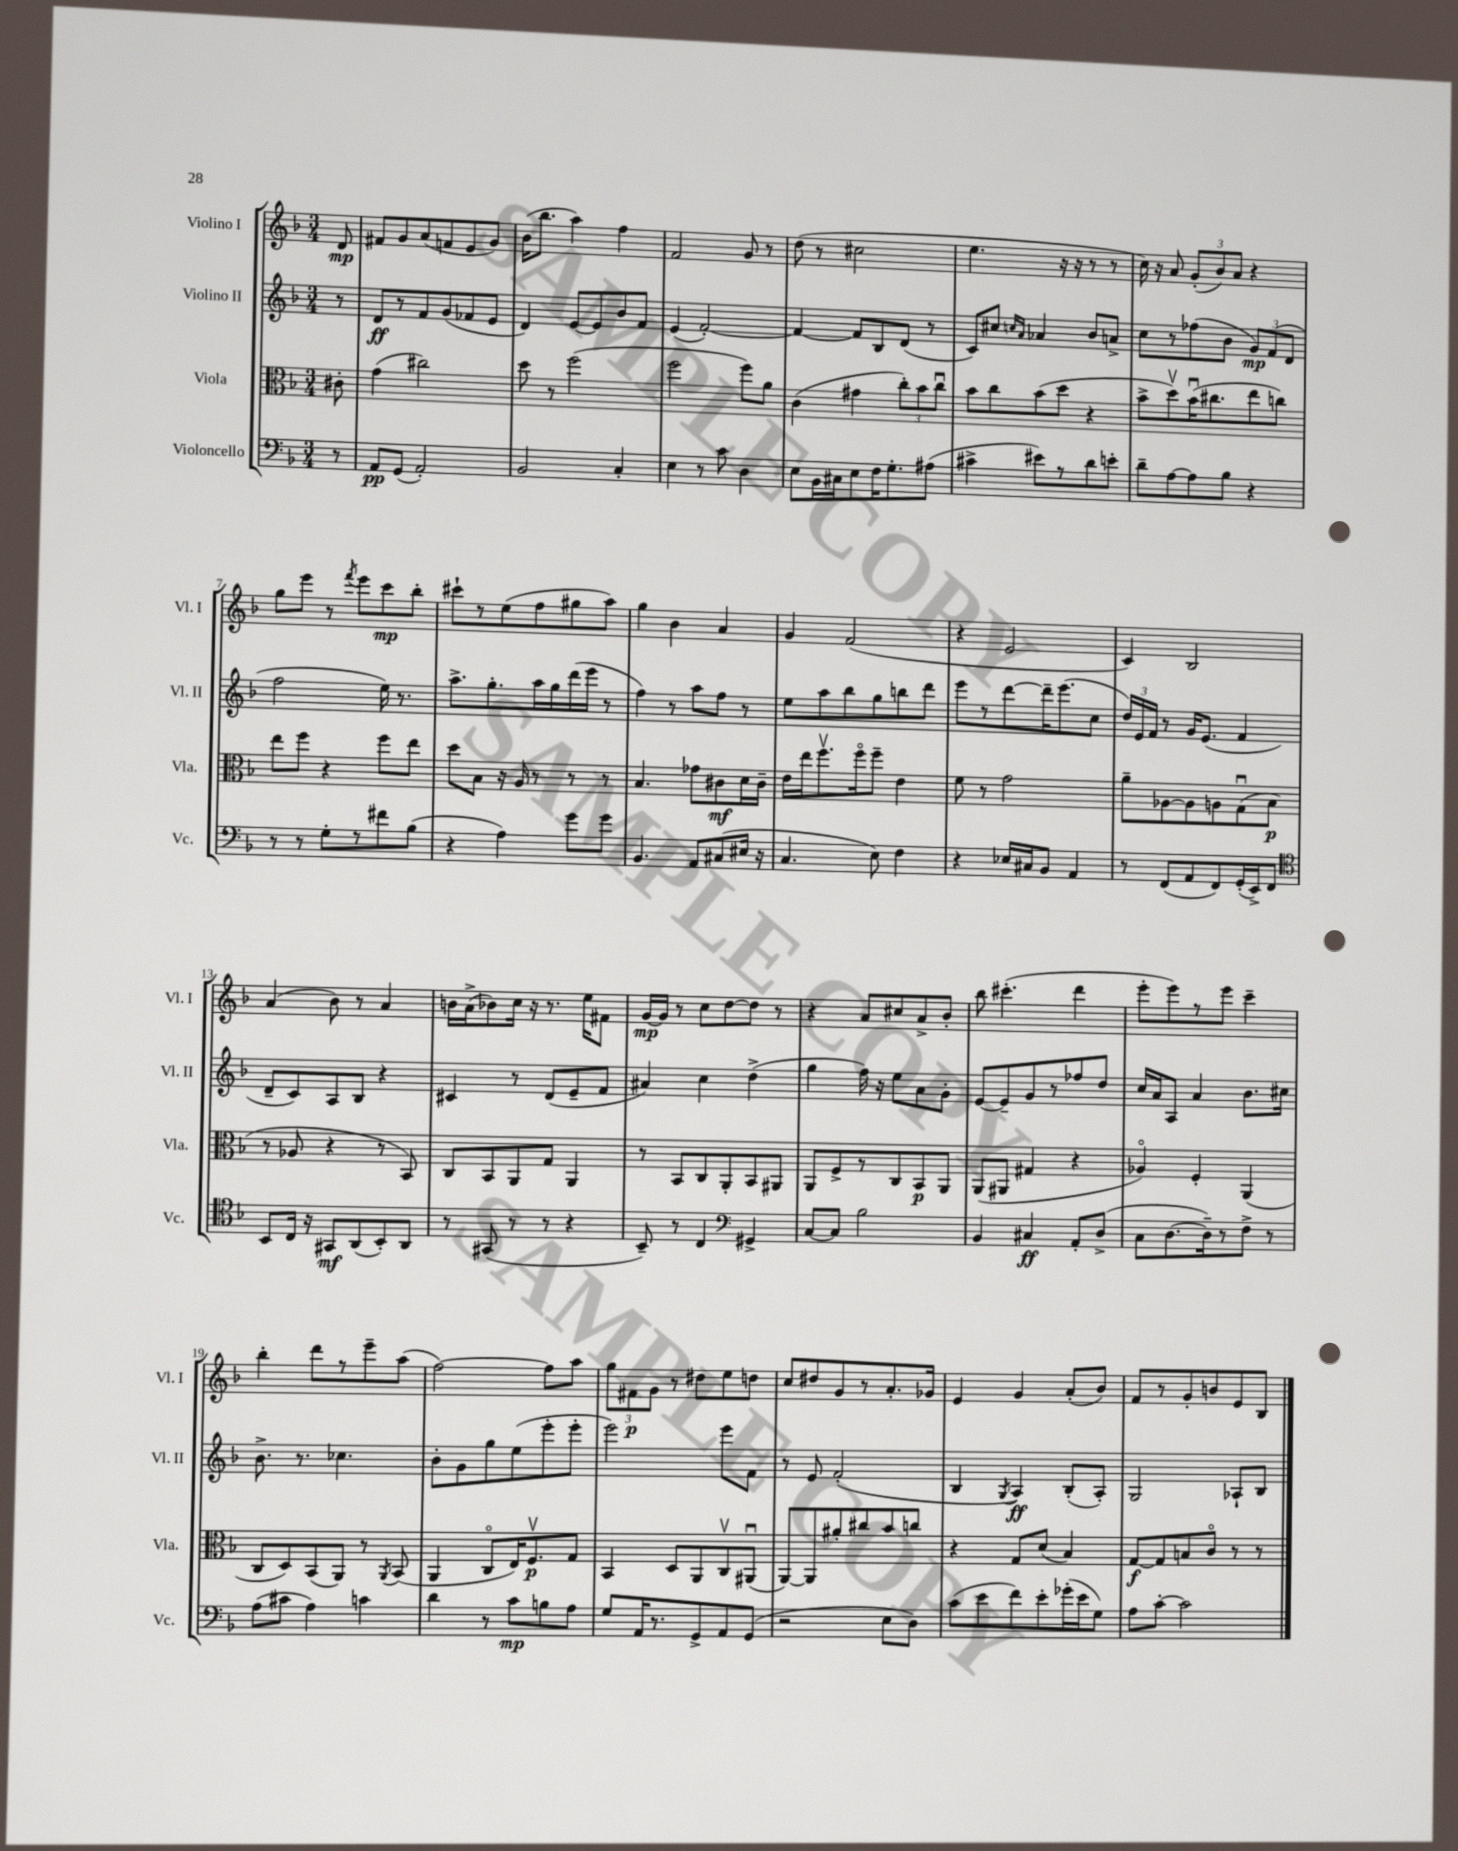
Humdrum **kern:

**kern	**kern	**kern	**kern
*staff4	*staff3	*staff2	*staff1
*clefF4	*clefC3	*clefG2	*clefG2
*k[b-]	*k[b-]	*k[b-]	*k[b-]
*M3/4	*M3/4	*M3/4	*M3/4
8r	8c#'\	8r	8d/
=	=	=	=
8AA/L	(4g\	8d/L	8f#/L
(8GG/J	.	8r	8g/
2AA'/)	2cc#\)	8f/	(8a/
.	.	(8g/	8f/
.	.	8f-/	8e/
.	.	8e/J	8g/J)
=	=	=	=
2BB-/	8dd\	4d/)	(16b-\LK
.	.	.	8.bb-\J
.	8r	.	.
.	(2ff\	[8e/L	4aa\)
.	.	8e/]	.
4C'/	.	8b-/	4ff\
.	.	8f/J	.
=	=	=	=
4E\	2ff\	(4e/	2f/
8r	.	[2f'/)	.
8c\	.	.	.
4D\	8ff\L)	.	8g/
.	8a\J	.	8r
=	=	=	=
8E\L	(4c\	4f/_	(8dd\
16BB-\L	.	.	8r
16C#\J	.	.	.
8E\	4g#\	8f/]L	2cc#\
16F\K	.	8B-/	.
8.G'\	.	.	.
.	12cc'\L)	(8d/J	.
.	12b-\	.	.
(8A#\J	.	8r	.
.	12ccu\J	.	.
=	=	=	=
4c#^\	8b-\L	8c/L)	4.ee\
.	8cc\	8cc#/J	.
.	.	16qqcc/LL	.
.	.	16qqa/JJ	.
8e#\L)	(8b-\	4a-/	.
8r	8dd\J	.	16r
.	.	.	16r
8d\	4r	8b-/L	8r
8e'\J	.	8a^/J	8r
=	=	=	=
8d~\L	8b-^\L	8cc\L	16cc\)
.	.	.	16r
[8A\	8ddv\)	8r	8a/
8A\]	(16b-u\K	(8ff-\	(12g'/L
.	8.cc#\	.	.
.	.	.	12b-/)
8B-\J	.	8b-\J	.
.	.	.	12a/J
4r	8ee\	12g/L)	4r
.	.	(12f/	.
.	8cc\J)	.	.
.	.	12d/J	.
=	=	=	=
8r	8ee\L	2ff\	8gg\L
8r	8ff\J	.	8eee\J
8G'\L	4r	.	8r
.	.	.	8qfff/
8r	.	.	8eee\L
8f#\	8ff\L	16ee\)	8ccc\
.	.	8.r	.
(8B-\J	8ee\J	.	8bb-'\J
=	=	=	=
4r	8dd\L	8.aa^\L	8ccc#`\L
.	8B-\J	.	8r
.	.	8.gg'\	.
4A\)	16r	.	(8ee\
.	16A/	.	.
.	8r	16aa\L	8ff\
.	.	16gg\	.
8g\L	8r	(16ddd\	8gg#\
.	.	16eee\JJ	.
8g\J	8r	8r	8aa\J)
=	=	=	=
4.BB-/	4.B-/	4ff\)	4gg\
.	.	8r	4b-\
8AA/L	8g-\L	8aa\L	.
(8C#/	8c#\	8ff\J	4a/
16E#/Jk	16d\L	8r	.
16r	16c#~\JJ	.	.
=	=	=	=
4.C/	16e\LL	8ee\L	4g/
.	16ee\J	.	.
.	8.ffv\	8aa\	.
.	.	8bb-\	(2f/
.	16ffo\k	.	.
8E\)	8ff~\J	8gg\	.
4F\	4e\	8bb\	.
.	.	8ddd\J	.
=	=	=	=
4r	8f\	8eee\L	4r
.	8r	8r	.
16E-/LL	2g\	[8ddd\	2e/
16C#/J	.	.	.
8BB-/J	.	16ddd~\]K	.
.	.	(8.eee\	.
4AA/	.	.	.
.	.	8cc\J	.
=	=	=	=
8r	8a~\L	24dd/LL)	4c/)
.	.	24e/	.
.	.	24f/JJ	.
(8FF/L	[8A-\	8r	.
8AA/	8A-\]	16g/LK	2B-/
.	.	(8.e/J	.
8FF/)	8A\	.	.
(16GG'/L	(8Gu\	4f/	.
16EE^/J)	.	.	.
8FF/J	8B-\J	.	.
=	=	=	=
*clefC4	*	*	*
8BB-/L	8r	8d~/L	(4a/
16C/Jk	8A-/	8c/)	.
16r	.	.	.
8GG#/L	4r	8A/	8b-\)
(8AA/	.	8B-/J	8r
8BB-'/)	8r	4r	4a/
8AA/J	8BB-/)	.	.
=	=	=	=
8r	8C/L	4c#/	16b\LL
.	.	.	(16a^\J
(8GG#/	8BB-/	.	8b-\)
8r	8AA/	8r	16cc\Jk
.	.	.	16r
8r	8G/J	(8d/L	8.r
4r	4AA/	8e~/	.
.	.	.	16ee\LK
.	.	8f/J	8f#\J
=	=	=	=
8BB-~/)	8r	4a#/)	[16g/LL
.	.	.	16g/]JJ
8r	8BB-/L	.	8r
4C/	8C/	4cc\	8cc\L
.	8AA'/	.	[8dd\
*clefF4	*	*	*
4GG#^/	8BB-/	(4dd^\	8dd\]J
.	8AA#/J	.	8r
=	=	=	=
[8C/L	8AA/L	4gg\	4r
8C/]J	8F^/	.	.
2B-\	8r	16ff\)	8a/L
.	.	16r	.
.	8C/	8ee\L	8cc#/
.	8BB-/	8a\	8a^/
.	8AA/J	8g'\J	8b-'/J
=	=	=	=
4BB-/	(8AA/L	[8e/L	8bb-\
.	8AA#/J	8e~/]	(4.ccc#'\
4C#/	4G#/	8g/	.
.	.	8r	.
8AA'/L	4r	8ff-/	4ddd\
(8D^/J	.	8dd/J	.
=	=	=	=
8C\L	4A-o/)	16cc/LL	8eee'\L
.	.	16a/J	.
[8.D\	.	8A/J	8eee\)
.	4F'/	4a/	8r
16D~\]k)	.	.	.
8r	.	.	8eee\J
8F^\J	(4AA/	8.b-\L	4ccc~\
8r	.	.	.
.	.	16cc#\Jk	.
=	=	=	=
(8A\L	8C/L	8.b-^\	4bb-'\
8c#\J	8D/)	.	.
.	.	8.r	.
4A\)	(8BB-/	.	8ddd\L
.	8AA/J)	4.cc-\	8r
4c\	8r	.	8eee~\
.	8qAA/	.	.
.	(8BB-/	.	(8aa\J
=	=	=	=
4d\	4AA/	8b-'\L	[2ff\)
.	.	8g\	.
8r	8Co/L	8gg\	.
8c\L	16E/K)	(8ee\	.
.	8.Fv/	.	.
8B\	.	8eee'\	8ff\]L
8A\J	8G/J	8eee'\J	8aa\J
=	=	=	=
8G/L	4BB-/	2eee\)	12gg\L
.	.	.	12f#\
16AA/K	.	.	.
.	.	.	12g\J
8.r	.	.	.
.	8D/L	.	8r
8GG^/	8AA/	.	8dd#\L
8AA/	8Cv/	8eee\L	8ee\
(8GG/J	(8AA#u/J	8f\J	8dd\J
=	=	=	=
2r	[8AA/L)	8r	8cc/L
.	8AA/]	8e/	8dd#/
.	8a#'/	(2f'/	8g/
.	8cc#/	.	8r
8E\L	8b-/	.	8.a'/
8D\J)	8cc/J	.	.
.	.	.	16g-/Jk
=	=	=	=
(8c\L	4r	4B-/	4e/
8e\	.	.	.
.	.	8qG/	.
8f\)	8G/L	4A/)	4g/
8e'\	(8d/J	.	.
(16g-'\L	4B-/)	(8B-'/L	(8a'/L
16e\J	.	.	.
8G\J)	.	8A'/J)	8b-/J)
=	=	=	=
8A\L	[8G/L	2G/	8f/L
[8c'\J	8G/]	.	8r
2c\]	8B/	.	8g'/
.	8co/J	.	8b/
.	8r	8A-`/L	8e/
.	8r	8B-/J	8B-/J
==	==	==	==
*-	*-	*-	*-
